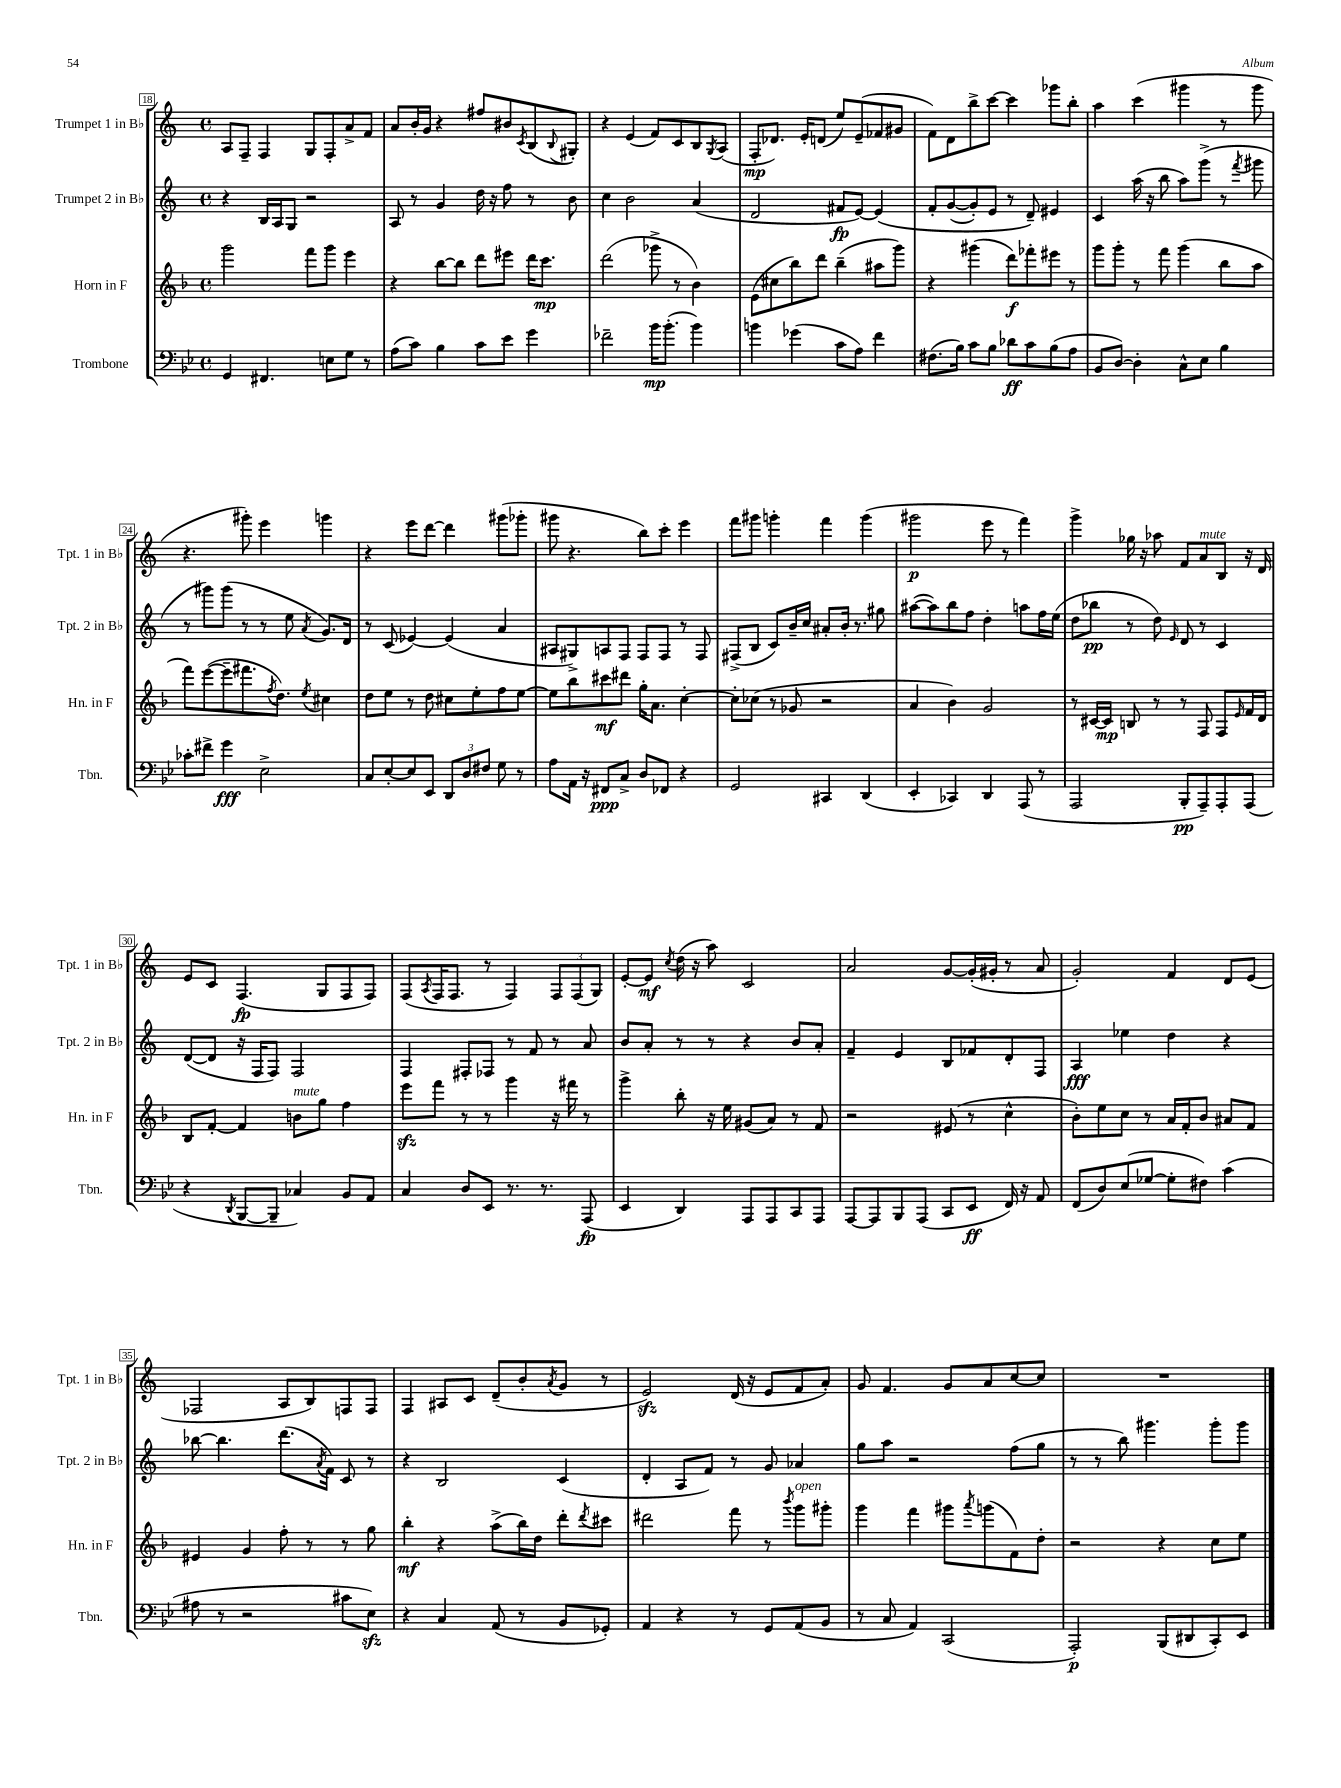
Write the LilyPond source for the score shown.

<<
\new StaffGroup <<
\new Staff = "s0" \with { instrumentName = "Trumpet 1 in Bb" shortInstrumentName = "Tpt. 1 in Bb" } {
    \clef treble \key c \major \defaultTimeSignature \time 4/4
    a8 f8-- f4 g8 f8-. a'8-> f'8 |
    a'8 b'16-. g'16 r4 fis''8 bis'8 \acciaccatura { c'8 } b8( \appoggiatura { b8 } gis8-.) |
    r4 e'4( f'8) c'8 b8 \acciaccatura { g8 } a8( |
    f8-.\mp des'8.) e'16-. d'8( e''8) e'8--( fes'8 gis'8 |
    f'8) d'8 b''8-> c'''8~ c'''4 ges'''8 b''8-. |
    a''4 c'''4( gis'''4 r8 gis'''8 |
    r4. gis'''8-.) e'''4 g'''4 |
    r4 e'''8 d'''8~ d'''4 gis'''8( ges'''8-. |
    gis'''8 r4. b''8) c'''8-. e'''4 |
    f'''8 gis'''8 g'''4-. f'''4 g'''4( |
    gis'''2\p e'''8 r8 f'''4) |
    g'''4-> ges''16 r16 aes''8 f'8 a'8^\markup { \italic "mute" } b8 r16 d'16 |
    e'8 c'8 f4.\fp( g8 f8 f8) |
    f8( \acciaccatura { a8 } f16 f8. r8 f4) \tuplet 3/2 { f8 f8( g8) } |
    e'8~-. e'8\mf \acciaccatura { c''8 } d''16( r16 a''8) c'2 |
    a'2 g'8~ g'16-.( gis'16-. r8 a'8 |
    g'2-.) f'4 d'8 e'8( |
    fes2 a8 b8) f8 f8 |
    f4 ais8 c'8 d'8--( b'8-. \acciaccatura { a'8 } g'8 r8 |
    e'2\sfz) d'16( r16 e'8 f'8 a'8-.) |
    g'8 f'4. g'8 a'8 c''8~ c''8 |
    R1 \bar "|." |
}
\new Staff = "s1" \with { instrumentName = "Trumpet 2 in Bb" shortInstrumentName = "Tpt. 2 in Bb" } {
    \clef treble \key c \major \defaultTimeSignature \time 4/4
    r4 b16 a16 g8 r2 |
    a8 r8 g'4 d''16 r16 f''8 r8 b'8 |
    c''4 b'2 a'4( |
    d'2 fis'8\fp e'8~) e'4\( |
    f'8-. g'8~( g'8-.) e'8 r8 d'8--\) eis'4 |
    c'4 a''16( r16 b''8 a''8) g'''8->( r8 \acciaccatura { f'''8 } gis'''8 |
    r8 gis'''8) gis'''8( r8 r8 e''8 \acciaccatura { a'8 } g'8.) d'16 |
    r8 c'8( ees'4~) ees'4( a'4 |
    ais8 gis8->) a8 f8 f8 f8 r8 f8 |
    fis8->( b8 c'8) b'16-- c''16 ais'8-. b'16-. r8. gis''8 |
    ais''8~( ais''8) b''8 f''8 d''4-. a''8 f''16 e''16( |
    d''8 bes''8\pp r8 d''8) \grace { e'16 } d'8 r8 c'4 |
    d'8~( d'8 r16 f16 f8) f2 |
    f4 fis8-. fes8 r8 f'8 r8 a'8 |
    b'8 a'8-. r8 r8 r4 b'8 a'8-. |
    f'4-- e'4 b8 fes'8 d'8-. f8 |
    a4\fff ees''4 d''4 r4 |
    bes''8~ bes''4. d'''8.( \acciaccatura { a'8 } f'16) c'8 r8 |
    r4 b2 c'4( |
    d'4-. a8 f'8) r8 g'8 aes'4 |
    g''8 a''8 r2 f''8( g''8 |
    r8 r8 b''8) gis'''4. gis'''8-. gis'''8 \bar "|." |
}
\new Staff = "s2" \with { instrumentName = "Horn in F" shortInstrumentName = "Hn. in F" } {
    \clef treble \key f \major \defaultTimeSignature \time 4/4
    g'''2 f'''8 g'''8 e'''4 |
    r4 bes''8~ bes''8 d'''8 eis'''8 d'''16 c'''8.\mp |
    d'''2( ges'''8-> r8 bes'4) |
    e'8( cis''8 bes''8) d'''8 bes''4--( ais''8 g'''8) |
    r4 gis'''4( d'''8\f) fes'''8-. eis'''8 r8 |
    g'''8 g'''8-. r8 f'''8 g'''4( bes''8 a''8 |
    f'''8) e'''8~( e'''8-- fis'''8. \acciaccatura { f''8 } d''8.) \acciaccatura { e''8 } cis''4 |
    d''8 e''8 r8 d''8 cis''8 e''8-. f''8 e''8~ |
    e''8 bes''8 cis'''8\mf dis'''8 g''16-. a'8. c''4~-. |
    c''8-. ces''8( r8 ges'8 r2 |
    a'4 bes'4) g'2 |
    r8 cis'16~ cis'16\mp b8 r8 r8 f8 f8 \grace { e'16 } f'16 d'16 |
    bes8 f'8~-. f'4 b'8^\markup { \italic "mute" } g''8 f''4 |
    e'''8\sfz f'''8 r8 r8 g'''4 r16 fis'''16 r8 |
    g'''4-> bes''8-. r16 e''16 gis'8( a'8) r8 f'8 |
    r2 eis'8( r8 c''4-^ |
    bes'8-.) e''8 c''8 r8 a'16 f'16-. bes'8 ais'8 f'8 |
    eis'4 g'4 f''8-. r8 r8 g''8 |
    bes''4-.\mf r4 a''8->( bes''16) d''16 d'''8-. \acciaccatura { d'''8 } cis'''8 |
    dis'''2 f'''8 r8 \acciaccatura { bes'''8 } g'''8^\markup { \italic "open" } gis'''8-. |
    g'''4 f'''4 gis'''8 \acciaccatura { a'''8 } g'''8( f'8) d''8-. |
    r2 r4 c''8 e''8 \bar "|." |
}
\new Staff = "s3" \with { instrumentName = "Trombone" shortInstrumentName = "Tbn." } {
    \clef bass \key bes \major \defaultTimeSignature \time 4/4
    g,4 fis,4. e8 g8 r8 |
    a8( c'8) bes4 c'8 ees'8 g'4 |
    fes'2-- bes'16\mp bes'8.-.( bes'4) |
    b'4 ges'4( c'8 a8) f'4 |
    fis8.( bes16) c'8 bes8 des'8\ff c'8 bes8( a8 |
    bes,8 d8~) d4-. c8-^ ees8 bes4 |
    ces'8-. fis'8-> g'4\fff ees2-> |
    c8 ees8~-. ees8 ees,8 \tuplet 3/2 { d,8 d8 fis8 } g8 r8 |
    a8 a,16 r16 fis,8\ppp c8-> d8 fes,8 r4 |
    g,2 cis,4 d,4( |
    ees,4-. ces,4) d,4 a,,8( r8 |
    a,,2 bes,,8-.\pp a,,8--) a,,8-. a,,8( |
    r4 \acciaccatura { d,8 } bes,,8~ bes,,8-- ces4) bes,8 a,8 |
    c4 d8 ees,8 r8. r8. a,,8\fp( |
    ees,4 d,4) a,,8 a,,8 c,8 a,,8 |
    a,,8~ a,,8 bes,,8 a,,8( c,8 ees,8\ff f,16) r16 a,8 |
    f,8( d8) ees8( ges8~ ges8-. fis8) c'4( |
    ais8 r8 r2 cis'8 ees8\sfz) |
    r4 c4 a,8( r8 bes,8 ges,8-.) |
    a,4 r4 r8 g,8 a,8( bes,8 |
    r8 c8 a,4) c,2( |
    a,,2-.\p) bes,,8( dis,8 c,8-.) ees,8 \bar "|." |
}
>>
>>
\layout { \context { \Score currentBarNumber = #18 \override BarNumber.stencil = #(make-stencil-boxer 0.1 0.3 ly:text-interface::print) } }
